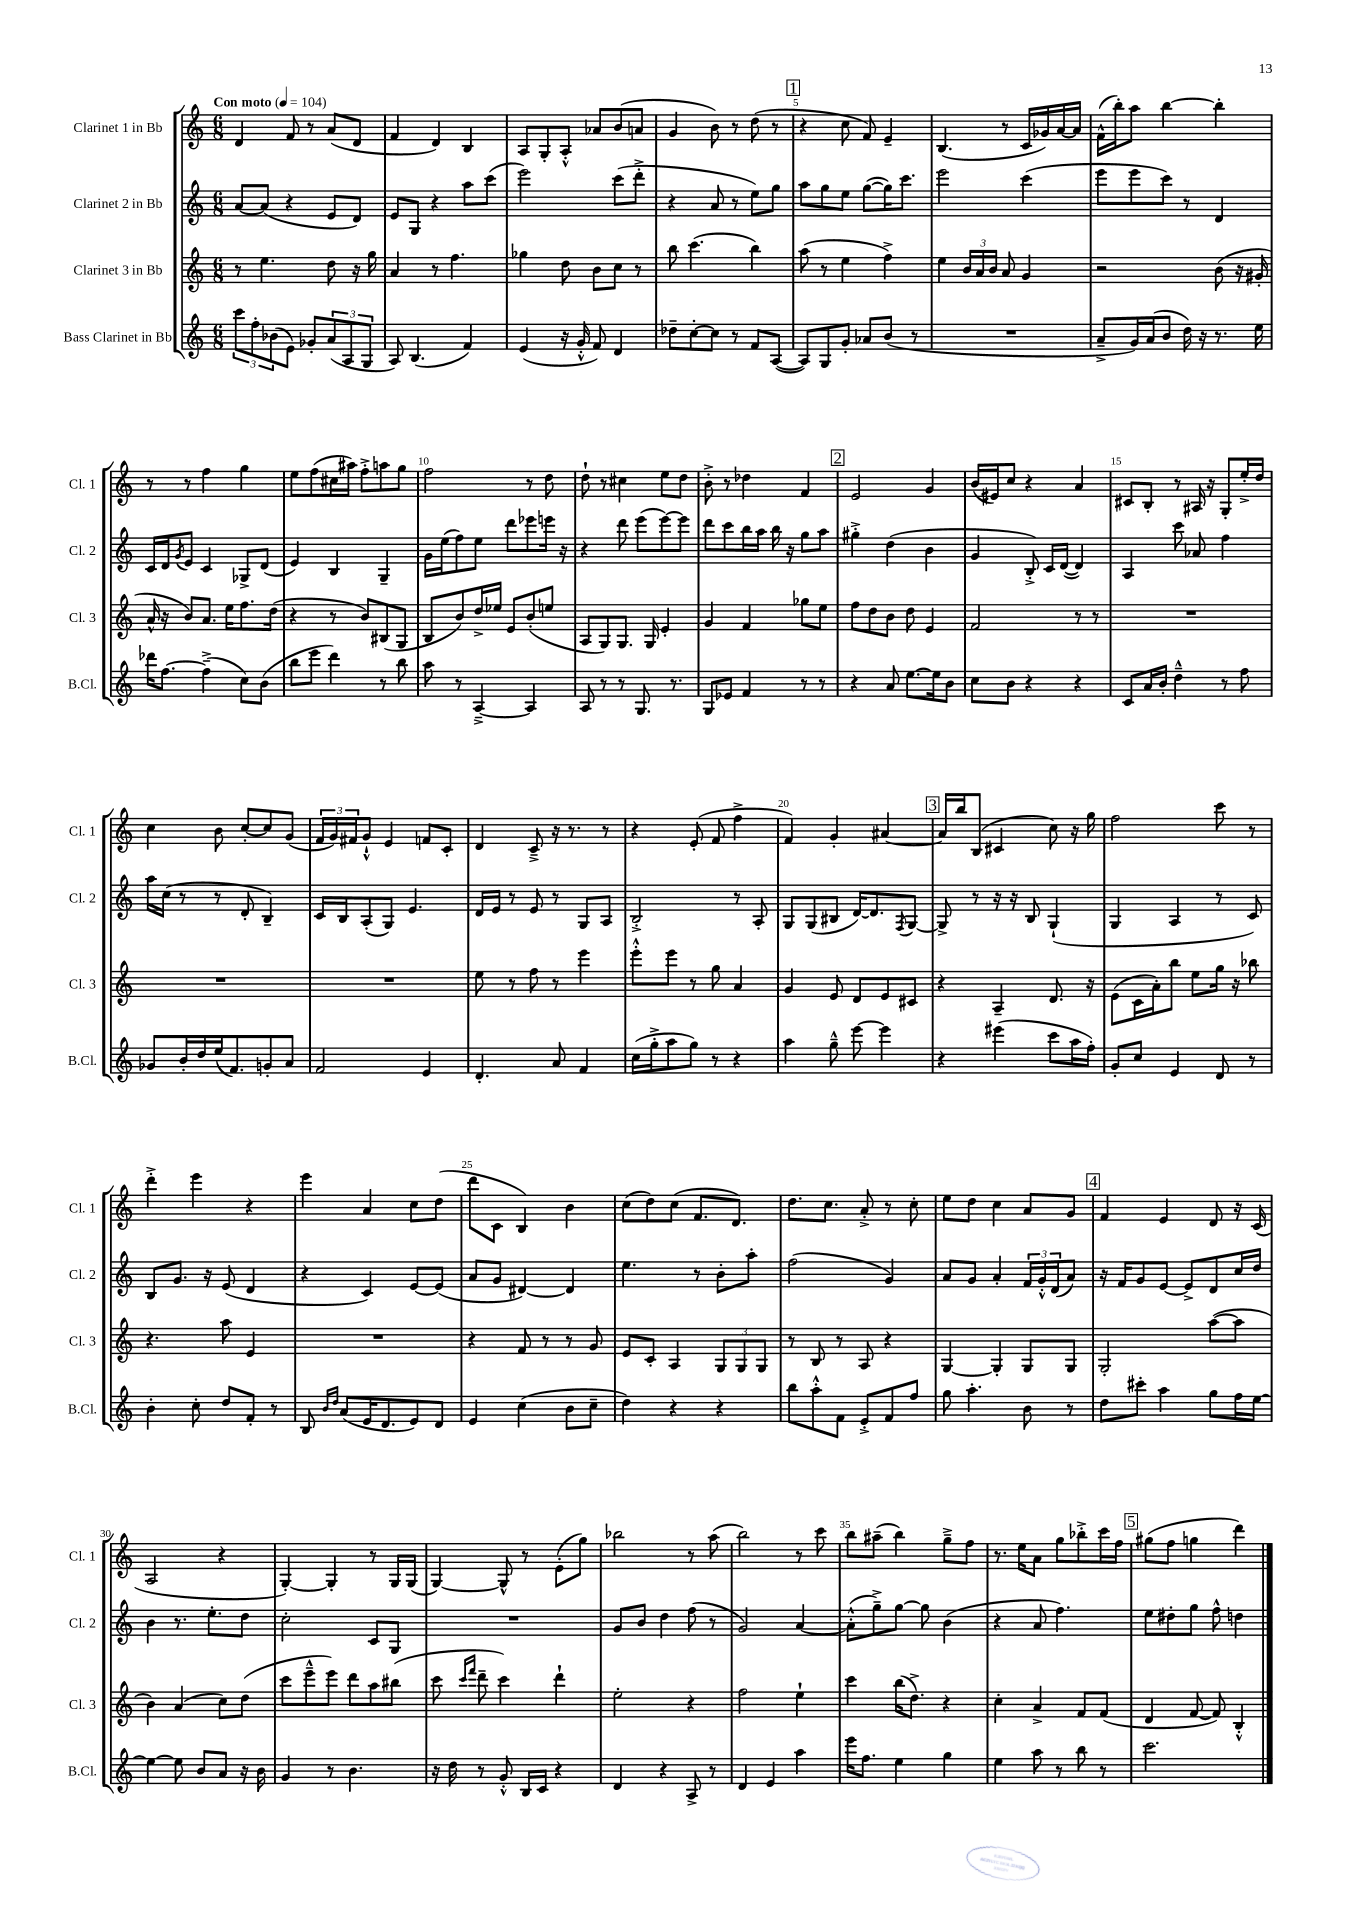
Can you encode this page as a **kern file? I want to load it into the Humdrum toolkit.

**kern	**kern	**kern	**kern
*part4	*part3	*part2	*part1
*staff4	*staff3	*staff2	*staff1
*I"Bass Clarinet in Bb	*I"Clarinet 3 in Bb	*I"Clarinet 2 in Bb	*I"Clarinet 1 in Bb
*I'B.Cl.	*I'Cl. 3	*I'Cl. 2	*I'Cl. 1
*clefG2	*clefG2	*clefG2	*clefG2
*k[]	*k[]	*k[]	*k[]
*M6/8	*M6/8	*M6/8	*M6/8
*MM104	*MM104	*MM104	*MM104
=1	=1	=1	=1
!	!	!	!LO:TX:a:B:t=Con moto
12ccc\L	8r	[8a/L	4d/
12ff'\	.	.	.
.	4.ee\	(8a/J]	.
(12b-X\	.	.	.
8e\J)	.	4r	8f/
8g-X'/L	.	.	8r
(12a/	8dd\	8e/L	(8a/L
12A/	.	.	.
.	16r	8d/J)	8d/J
12G/J	.	.	.
.	16gg\	.	.
=2	=2	=2	=2
8A/)	4a/	8e/L	4f/
(4.B/	.	8G/J	.
.	8r	4r	4d/)
.	4.ff\	.	.
4f/)	.	8aa\L	4B/
.	.	(8ccc\J	.
=3	=3	=3	=3
(4e/	4gg-X\	2eee\)	8A/L
.	.	.	8G'/
16r	8dd\	.	8A'^^/J
16g'^^/	.	.	.
8f/)	8b\L	.	8a-X/L
4d/	8cc\J	(8ccc\L	(8b/
.	8r	8ddd'^\J	8an/J
=4	=4	=4	=4
8dd-X~\L	8bb\	4r	4g/
[8cc'\	(4.ccc\	.	.
8cc\J]	.	8a/	8b\)
8r	.	8r	8r
8f/L	4bb\)	8ee\L)	(8dd\
([8A/J	.	8gg\J	8r
!!LO:REH:place=s1:t=1
=5	=5	=5	=5
8A/L])	(8aa\	8aa\L	4r
8G/	8r	8gg\	.
8g'/J	4ee\	8ee\J	8cc\
8a-X/L	.	([8gg\L	8f/)
(8b/J	4ff^\)	16gg\K])	4e~/
.	.	8.ccc\J	.
8r	.	.	.
=6	=6	=6	=6
2.r	4ee\	2eee\	(4.B/
.	24b/LL	.	.
.	24a/	.	.
.	24b/JJ	.	.
.	8a/	.	8r
.	4g/	(4ccc\	16c/LL
.	.	.	16g-X/)
.	.	.	[16a/
.	.	.	16a/JJ]
=7	=7	=7	=7
8a~^/L	2r	8eee\L	(16f^^\LL
.	.	.	16bb'\J)
16g/L)	.	8eee\	8aa\J
(16a/J	.	.	.
8b/J	.	8ccc\J)	[4bb\
16dd\)	.	8r	.
16r	.	.	.
8.r	(8b\	4d/	4bb'\]
.	16r	.	.
16ee\	16g#X'/	.	.
!!LO:LB:g=z
=8	=8	=8	=8
16ddd-X\KL	16a^^/	16c/LL	8r
[8.ff\J	16r	16d/J	.
.	.	8qg/	.
.	8b/L)	8e/J	8r
(4ff~^\]	8.a/J	4c/	4ff\
.	16ee\KL	.	.
8cc\L)	8.ff\	8G-X^/L	4gg\
(8b\J	.	(8d/J	.
.	(16dd\Jk	.	.
=9	=9	=9	=9
8bb\L	4r	4e/)	8ee\L
8eee\J	.	.	(8ff\
4ddd\)	8r	4B/	16cc#X\L
.	.	.	16aa#X\JJ)
.	8b/L)	.	8ff'^\L
8r	(8B#X/	4G~/	8aan\
8bb\	8G/J	.	8gg\J
=10	=10	=10	=10
8aa\	8B/L	16g\LL	2ff\
.	.	(16ee\J	.
8r	8b/)	8ff\)	.
[4A~^/	16dd^/L	8ee\J	.
.	16ee-X/JJ	.	.
.	8e/L	8ddd\L	.
4A/]	(8b'/	8eee-X\	8r
.	8een/J	16eeen\Jk	8dd\
.	.	16r	.
=11	=11	=11	=11
8A/	8A/L	4r	8dd`\
8r	8G/)	.	8r
8r	8.G/J	8ddd\	4cc#X\
8.G/	.	(8eee\L	.
.	16G/	.	.
.	4e'/	[8eee\)	8ee\L
8.r	.	.	.
.	.	8eee\J]	8dd\J
=12	=12	=12	=12
8G/L	4g/	8ddd\L	8b'^\
8e-X/J	.	8ccc\	8r
4f/	4f/	16bb\L	4dd-X\
.	.	16aa\JJ	.
.	.	16bb\	.
.	.	16r	.
8r	8gg-X\L	8gg\L	4f/
8r	8ee\J	8aa\J	.
!!LO:REH:place=s1:t=2
=13	=13	=13	=13
4r	8ff\L	4gg#X'^\	2e/
.	8dd\	.	.
8a/	8b\J	(4dd\	.
[8.ee\L	8dd\	.	.
.	4e/	4b\	4g/
16ee\k]	.	.	.
8b\J	.	.	.
=14	=14	=14	=14
8cc\L	2f/	4g/	(16b/LL
.	.	.	16e#X/J)
8b\J	.	.	8cc/J
4r	.	8B'^/)	4r
.	.	16c/LL	.
.	.	([16d/JJ	.
4r	8r	4d/])	4a/
.	8r	.	.
=15	=15	=15	=15
8c/L	2.r	4A/	8c#X/L
16a/L	.	.	8B'/J
16b'/JJ	.	.	.
4dd~^^\	.	8ccc\	8r
.	.	8a-X/	16A#X/
.	.	.	16r
8r	.	4ff\	8G'/L
8ff\	.	.	16ee'^/L
.	.	.	16dd/JJ
!!LO:LB:g=z
=16	=16	=16	=16
8g-X/L	2.r	16aa\LL	4cc\
.	.	(16cc\JJ	.
16b'/L	.	8r	.
16dd/	.	.	.
(16ee/J	.	8r	8b\
8.f/)	.	.	.
.	.	8d'/	[8cc'/L
8gn'/	.	4B~/)	8cc/]
8a/J	.	.	(8g/J
=17	=17	=17	=17
2f/	2.r	16c/LL	24f/LL
.	.	.	24g/)
.	.	16B/J	.
.	.	.	24f#X/J
.	.	(8A'/	8g`^^/J
.	.	8G/J)	4e/
.	.	4.e/	.
4e/	.	.	8fn/L
.	.	.	8c'/J
=18	=18	=18	=18
4.d'/	8ee\	16d/LL	4d/
.	.	16e/JJ	.
.	8r	8r	.
.	8ff\	8e/	8c~^/
8a/	8r	8r	16r
.	.	.	8.r
4f/	4eee\	8G/L	.
.	.	8A/J	8r
=19	=19	=19	=19
(16cc\LL	8eee'^^\L	2B'^/	4r
16gg'^\J	.	.	.
8aa\	8eee\J	.	.
8gg\J)	8r	.	(8e'/
8r	8gg\	.	8f/
4r	4a/	8r	4ff^\
.	.	8A'/	.
=20	=20	=20	=20
4aa\	4g/	8G/L	4f/)
.	.	(8G/	.
8gg~^^\	8e/	8B#X/J	4g'/
[8eee\	8d/L	[16d/KL)	.
.	.	8.d/]	.
4eee\]	8e/	.	[4a#X/
.	.	8qF/	.
.	8c#X/J	[8G/J	.
!!LO:REH:place=s1:t=3
=21	=21	=21	=21
4r	4r	8G^/]	16a#/LL]
.	.	.	16bb/J
.	.	8r	(8B/J
(4eee#X\	4A~/	16r	4c#X/
.	.	16r	.
.	.	8B/	.
8ccc\L	8.d/	(4G`/	8cc\)
16aa\L	.	.	16r
16ff'\JJ)	16r	.	16gg\
=22	=22	=22	=22
8g'/L	(8e\L	4G/	2ff\
8cc/J	16c\L	.	.
.	16a'\J)	.	.
4e/	8bb\J	4A/	.
.	8ee\L	.	.
8d/	16gg\Jk	8r	8ccc\
.	16r	.	.
8r	8bb-X\	8c/)	8r
!!LO:LB:g=z
=23	=23	=23	=23
4b'\	4.r	8B/L	4ddd'^\
.	.	8.g/J	.
8cc'\	.	.	4eee\
.	.	16r	.
8dd/L	8aa\	(8e/	.
8f'/J	4e/	4d/	4r
8r	.	.	.
=24	=24	=24	=24
8B/	2.r	4r	4eee\
16qqb/LL	.	.	.
16qqdd/JJ	.	.	.
(8a/L	.	.	.
16e/K	.	4c/)	4a/
8.d/	.	.	.
8e/)	.	[8e/L	8cc\L
8d/J	.	(8e/J]	(8dd\J
=25	=25	=25	=25
4e/	4r	8a/L	8ddd\L
.	.	8g/J	8c\J
(4cc\	8f/	[4d#X/)	4B/)
.	8r	.	.
8b\L	8r	4d#/]	4b\
8cc~\J	8g/	.	.
=26	=26	=26	=26
4dd\)	8e/L	4.ee\	(8cc\L
.	8c'/J	.	8dd\)
4r	4A/	.	(8cc\J
.	.	8r	8.f/L
4r	12G/L	8b'\L	.
.	.	.	8.d/J)
.	12G/	.	.
.	.	8aa'\J	.
.	12G/J	.	.
=27	=27	=27	=27
8bb\L	8r	(2ff\	8.dd\L
8aa'^^\	8B/	.	.
.	.	.	8.cc\J
8f\J	8r	.	.
8e'^/L	8A/	.	8a'^/
8f/	4r	4g/)	8r
8ff/J	.	.	8cc'\
=28	=28	=28	=28
8gg\	[4G/	8a/L	8ee\L
4.aa'\	.	8g/J	8dd\J
.	4G'/]	4a'/	4cc\
8b\	8G/L	24f/LL	8a/L
.	.	24g'^^/	.
.	.	(24d/J	.
8r	8G/J	8a/J)	8g/J
!!LO:REH:place=s1:t=4
=29	=29	=29	=29
8dd\L	2G'/	16r	4f/
.	.	16f/KL	.
8ccc#X'\J	.	8g/	.
4aa\	.	[8e/J	4e/
.	.	8e^/L]	.
8gg\L	([8aa\L	8d/	8d/
16ff\L	8aa\J]	16cc/L	16r
[16ee\JJ	.	16dd/JJ	(16c/
!!LO:LB:g=z
=30	=30	=30	=30
4ee\_	4b\)	4b\	2A/
8ee\]	(4a/	8.r	.
8b/L	.	.	.
.	.	8.ee'\L	.
8a/J	8cc\L)	.	4r
16r	(8dd\J	8dd\J	.
16b\	.	.	.
=31	=31	=31	=31
4g/	8ccc\L	2cc'\	[4G'/)
.	8eee~^^\	.	.
8r	8eee\J)	.	4G'/]
4.b\	8ddd\L	.	.
.	8aa\	8c/L	8r
.	(8bb#X\J	8G/J	16G/LL
.	.	.	(16G/JJ
=32	=32	=32	=32
16r	8ccc\	2.r	[4G/)
16dd\	.	.	.
.	16qqccc/LL	.	.
.	16qqfff/JJ	.	.
8r	8ddd~\	.	.
8g'^^/	4ccc\)	.	8G^^/]
16B/LL	.	.	8r
16c/JJ	.	.	.
4r	4ddd`\	.	(8e'\L
.	.	.	8gg\J)
=33	=33	=33	=33
4d/	2ee'\	8g/L	2bb-X\
.	.	8b/J	.
4r	.	4dd\	.
8A^/	4r	(8ff\	8r
8r	.	8r	(8aa\
=34	=34	=34	=34
4d/	2ff\	2g/)	2bb\)
4e/	.	.	.
4aa\	4ee`\	[4a/	8r
.	.	.	8ccc\
=35	=35	=35	=35
16eee\KL	4ccc\	(8a'^^\L]	8bb\L
8.ff\J	.	.	.
.	.	8gg~^\)	(8aa#X~\J
4ee\	(16bb\KL	[8gg\J	4bb\)
.	8.dd^\J)	.	.
.	.	8gg\]	.
4gg\	4r	(4b\	8gg~^\L
.	.	.	8ff\J
=36	=36	=36	=36
4ee\	4cc'\	4r	8.r
.	.	.	16ee\KL
8aa\	4a^/	8a/	8a\J
8r	.	4.ff\)	8gg\L
8bb\	8f/L	.	8bb-X'^\
8r	(8f/J	.	16ccc\L
.	.	.	16ff\JJ
!!LO:REH:place=s1:t=5
=37	=37	=37	=37
2.ccc\	4d/	8ee\L	(8gg#X\L
.	.	8dd#X'\	8ff\J
.	[8f/	8gg\J	4ggn\
.	8f/])	8ff^^\	.
.	4B'^^/	4ddn\	4ddd\)
==	==	==	==
*-	*-	*-	*-
